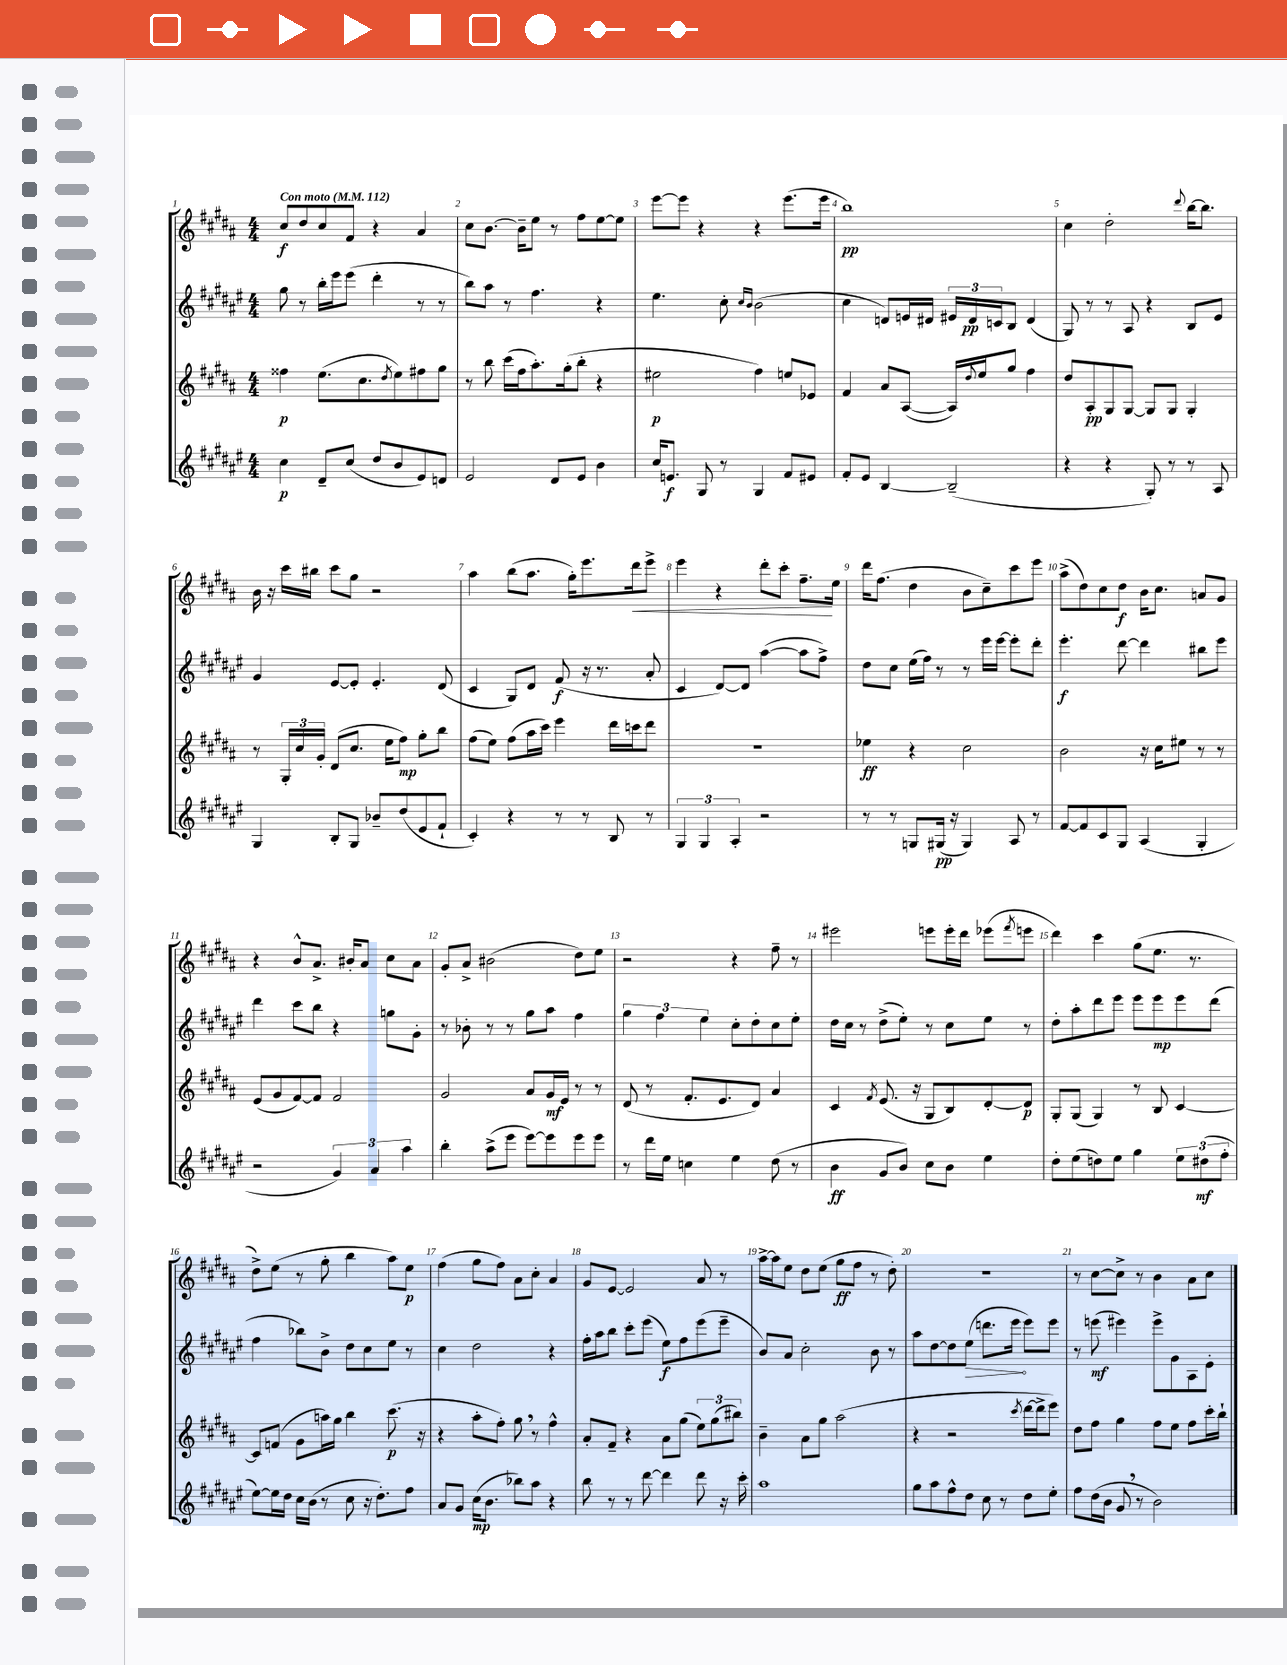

**kern	**kern	**kern	**kern
*staff4	*staff3	*staff2	*staff1
*clefG2	*clefG2	*clefG2	*clefG2
*k[f#c#g#d#a#e#]	*k[f#c#g#d#a#]	*k[f#c#g#d#a#e#]	*k[f#c#g#d#a#]
*M4/4	*M4/4	*M4/4	*M4/4
*MM112	*MM112	*MM112	*MM112
4cc#\	4ff##\	8gg#\	8cc#/L
.	.	8r	8dd#/
8d#~/L	(8.ee\L	16bb'\LL	8cc#/
.	.	16eee#\J	.
(8cc#/J	.	(8eee#\J	8f#/J
.	8.cc#\	.	.
8dd#/L	.	4ddd#'\	4r
.	8qdd#/	.	.
8b/	8ee\)	.	.
8e#/)	8ff#\	8r	4a#/
8d/J	8gg#\J	8r	.
=	=	=	=
2e#/	8r	8bb\L)	8cc#\L
.	8bb\	8aa#\J	[8.b\J
.	(16ccc#\LL	8r	.
.	16ff#\J	.	16b~\]LK
.	8.aa#'\)	4.ff#\	8ee\J
8d#/L	.	.	8r
.	(16gg#'\k	.	.
8e#/J	8bb'\J	.	8ff#\L
4b\	4r	4r	[8ee\
.	.	.	8ee\]J
=	=	=	=
16cc#/LK	2ee#\	4.ee#\	[8eee\L
8.e/J	.	.	.
.	.	.	8eee\]J
8G#/	.	.	4r
8r	.	8cc#'\	.
.	.	16qqcc#/LL	.
.	.	16qqb/JJ	.
4G#/	4ff#\)	(2b\	4r
8f#/L	8ee/L	.	(8.eee\L
8e#/J	8e-/J	.	.
.	.	.	16eee\Jk
=	=	=	=
8f#'/L	4f#/	4cc#\	1bb)
8e#/J	.	.	.
[4B/	8a#/L	8d/L)	.
.	([8A#/J	16e/L	.
.	.	16d#/JJ	.
(2B~/]	16A#/]LL)	24e#/LL	.
.	.	24d#/	.
.	8qqdd#/	.	.
.	16ee/J	.	.
.	.	24c/J	.
.	8gg#/J	8B/J	.
.	4ff#\	(4d#/	.
=	=	=	=
4r	8dd#/L	8G#/)	4cc#\
.	8A#'/	8r	.
4r	8G#/	8r	2dd#'\
.	[8G#/J	8A#/	.
8G#'/)	8G#/]L	4r	.
8r	8G#/J	.	.
.	.	.	8qqddd#/
8r	4G#'/	8B/L	[16bb\LK
.	.	.	8.bb\]J
8A#/	.	8e#/J	.
=	=	=	=
4G#/	8r	4g#/	16b\
.	.	.	16r
.	24G#'/LL	.	16ccc#\LL
.	24cc#/	.	.
.	.	.	16bb#\JJ
.	24g#'/JJ	.	.
8B'/L	(8d#/L	[8e#/L	8ccc#\L
8G#/J	8.cc#/J	8e#'/]J	8gg#\J
8b-~/L	.	4.e#'/	2r
.	16ee\LK	.	.
(8dd#/	8ff#\J)	.	.
8e#/	8gg#'\L	.	.
8f#`/J	8bb\J	(8d#/	.
=	=	=	=
4c#'/)	(8ff#\L	4c#/	4aa#\
.	8ee\J)	.	.
4r	(8ff#\L	8G#/L)	(8bb\L
.	16aa#\L	8d#/J	8.aa#\J
.	16ccc#\JJ)	.	.
8r	4eee\	(8f#/	.
.	.	.	16gg#'\LK)
8r	.	16r	8.eee\
.	.	8.r	.
8B/	16ddd#\LL	.	.
.	16ccc\J	.	16ddd#\k
8r	8ddd#\J	8a#'/	8eee^\J
=	=	=	=
6G#/	1r	4c#/	4eee\
6G#/	.	.	.
.	.	[8d#/L)	4r
6A#'/	.	.	.
.	.	8d#/]J	.
2r	.	([4aa#\	8ddd#'\L
.	.	.	8ccc#'\J
.	.	8aa#\]L	8.ff#~\L
.	.	8ff#^\J)	.
.	.	.	16ee\Jk
=	=	=	=
8r	4ee-\	8dd#\L	16ddd#\LK
.	.	.	(8.ff#\J
8r	.	8cc#\J	.
8G/L	4r	(16ee#\LL	4dd#\
.	.	16ff#\JJ)	.
(16G#/Jk	.	8r	.
16r	.	.	.
4G#/)	2cc#\	8r	8b\L
.	.	16eee#\LL	8cc#~\)
.	.	[16eee#\JJ	.
8A#/	.	8eee#'\]L	8ccc#\
8r	.	8ddd#'\J	8eee\J
=	=	=	=
[8f#/L	2b\	4.eee#'\	(8aa#^\L
8f#/]	.	.	8dd#\)
8c#/	.	.	8cc#\
8G#/J	.	[8ddd#\	8dd#\J
(4A#/	16r	4ddd#\]	16b\LK
.	16cc#\LK	.	8.cc#\J
.	8ee#\J	.	.
4G#'/	8r	8bb#\L	8a/L
.	8r	8eee#\J	8g#/J
=	=	=	=
2r	(8e/L	4ddd#\	4r
.	8g#/	.	.
.	[8f#/)	8ccc#\L	8b^^/L
.	8f#/]J	8bb\J	8.a#^/J
6g#/)	2f#/	4r	.
.	.	.	16b#'/LK
.	.	.	8a#/J
6a#/	.	.	.
.	.	8gg\L	8cc#\L
6aa#\	.	.	.
.	.	8g#'\J	8a#\J
=	=	=	=
4bb'\	2g#/	8r	8g#'/L
.	.	8b-'\	8a#^/J
(8aa#^\L	.	8r	(2b#\
8eee#\J	.	8r	.
[8eee#\L)	8a#/L	8gg#\L	.
8eee#\]	16g#/L	8aa#\J	.
.	16e/JJ	.	.
8eee#\	8r	4ff#\	8dd#\L)
8eee#\J	8r	.	8ee\J
=	=	=	=
8r	(8d#/	6gg#\	2r
16ddd#\LL	8r	.	.
.	.	6ff#\	.
16ee#\JJ	.	.	.
4cc\	8.f#'/L	.	.
.	.	6ee#\	.
.	8.e/	.	.
4ee#\	.	8cc#'\L	4r
.	8d#/J)	8dd#'\	.
(8dd#\	4a#/	8cc#\	8ff#~\
8r	.	8ee#'\J	8r
=	=	=	=
4b\	4c#/	16dd#\LL	2eee#\
.	.	16cc#\JJ	.
.	.	8r	.
.	8qf#/	.	.
8g#/L	(8.e/	(8dd#^\L	.
8b/J)	.	8ee#'\J)	.
.	16r	.	.
8cc#\L	8G#/L	8r	8eee\L
8b\J	8B/)	8cc#\L	16eee'\L
.	.	.	16ddd#\JJ
4ee#\	[8d#'/	8ee#\J	(8eee-\L
.	.	.	8qfff#/
.	8d#/]J	8r	8eee\J
=	=	=	=
8dd#'\L	8G#'/L	8dd#'\L	4ddd#\)
(8ee#\	(8G#/J	8aa#'\	.
8dd\)	4G#/)	8ddd#\	4ccc#\
8ee#\J	.	8eee#\J	.
4gg#\	8r	8eee#\L	(8gg#\L
.	8B/	8eee#\	8.ee\J
12ee#\L	[4c#/	8eee#\	.
.	.	.	8.r
(12dd#\	.	.	.
.	.	(8ddd#\J	.
12ff#'\J	.	.	.
=	=	=	=
[8ee#\L)	8c#/]L	4ff#\	8dd#^\L)
16ee#\]L	(8f/J	.	(8ee\J
16dd#\JJ	.	.	.
16cc#\LL	8g#\L	8bb-\L)	8r
(16b\JJ	.	.	.
8r	16aa\L)	8b^\J	8gg#'\
.	16gg#\JJ	.	.
8cc#\	4bb\	8dd#\L	4bb\
16r	.	8cc#\	.
8.dd#'\L)	.	.	.
.	(8.ccc#\	8ee#\J	8aa#\L)
8ff#\J	.	8r	8ee\J
.	16r	.	.
=	=	=	=
8a#/L	4r	4cc#\	(4ff#\
8g#/J	.	.	.
(16cc#\LK	8aa#'\L	2dd#\	8gg#\L
8.b\J	.	.	.
.	8ff#'\J)	.	8ff#\J)
8bb-\L)	8gg#\	.	8a#\L
8aa#\J	8r	.	8cc#'\J
4r	4ff#^^\	4r	4a#/
=	=	=	=
8bb\	8a#'/L	16ff#'\LL	8g#/L
.	.	16aa#\J	.
8r	8f#~/J	8bb\J	[8e/J
8r	4r	8ccc#'\L	2e/]
[8ddd#\	.	(8eee#\J	.
4ddd#\]	8a#\L	8ee#\L)	.
.	(8gg#\J	8ff#\	.
8ddd#\	12ee\L)	(8eee#\	8a#/
.	(12gg#\	.	.
16r	.	8eee#~\J	8r
.	12bb#\J)	.	.
16ccc#'\	.	.	.
=	=	=	=
1aa#	4b~\	8b/L)	[16aa#^\LL
.	.	.	16aa#\]J
.	.	8a#/J	8ee\J
.	8a#\L	2cc#'\	8dd#\L
.	8gg#\J	.	(8ee\J
.	(2aa#\	.	8gg#\L
.	.	.	8ff#\J
.	.	8b\	8r
.	.	8r	8dd#'\)
=	=	=	=
8gg#\L	4r	8aa#\L	1r
8aa#\	.	[8dd#\	.
8ff#^^\	2r	8dd#\]	.
8dd#\J	.	(8ee#\J	.
8cc#\	.	8.ddd\L	.
8r	.	.	.
.	.	16eee#\Jk	.
.	8qccc#/	.	.
8dd#\L	[16ddd#\LL	8eee#\L)	.
.	16ddd#^\]J	.	.
8ee#'\J	8eee\J)	8eee#\J	.
=	=	=	=
8ff#\L	8dd#\L	8r	8r
(16dd#\L	8ff#\J	(8eee\	[8cc#\L
16b\JJ	.	.	.
8g#/	4gg#\	4eee#\)	8cc#^\]J
8r	.	.	8r
2b\)	8ff#\L	8eee#^\L	4b\
.	8ee\J	8g#\	.
.	8ff#\L	8A#\	8a#\L
.	16ccc#'\L	8e#'\J	8cc#\J
.	16bb`\JJ	.	.
==	==	==	==
*-	*-	*-	*-
